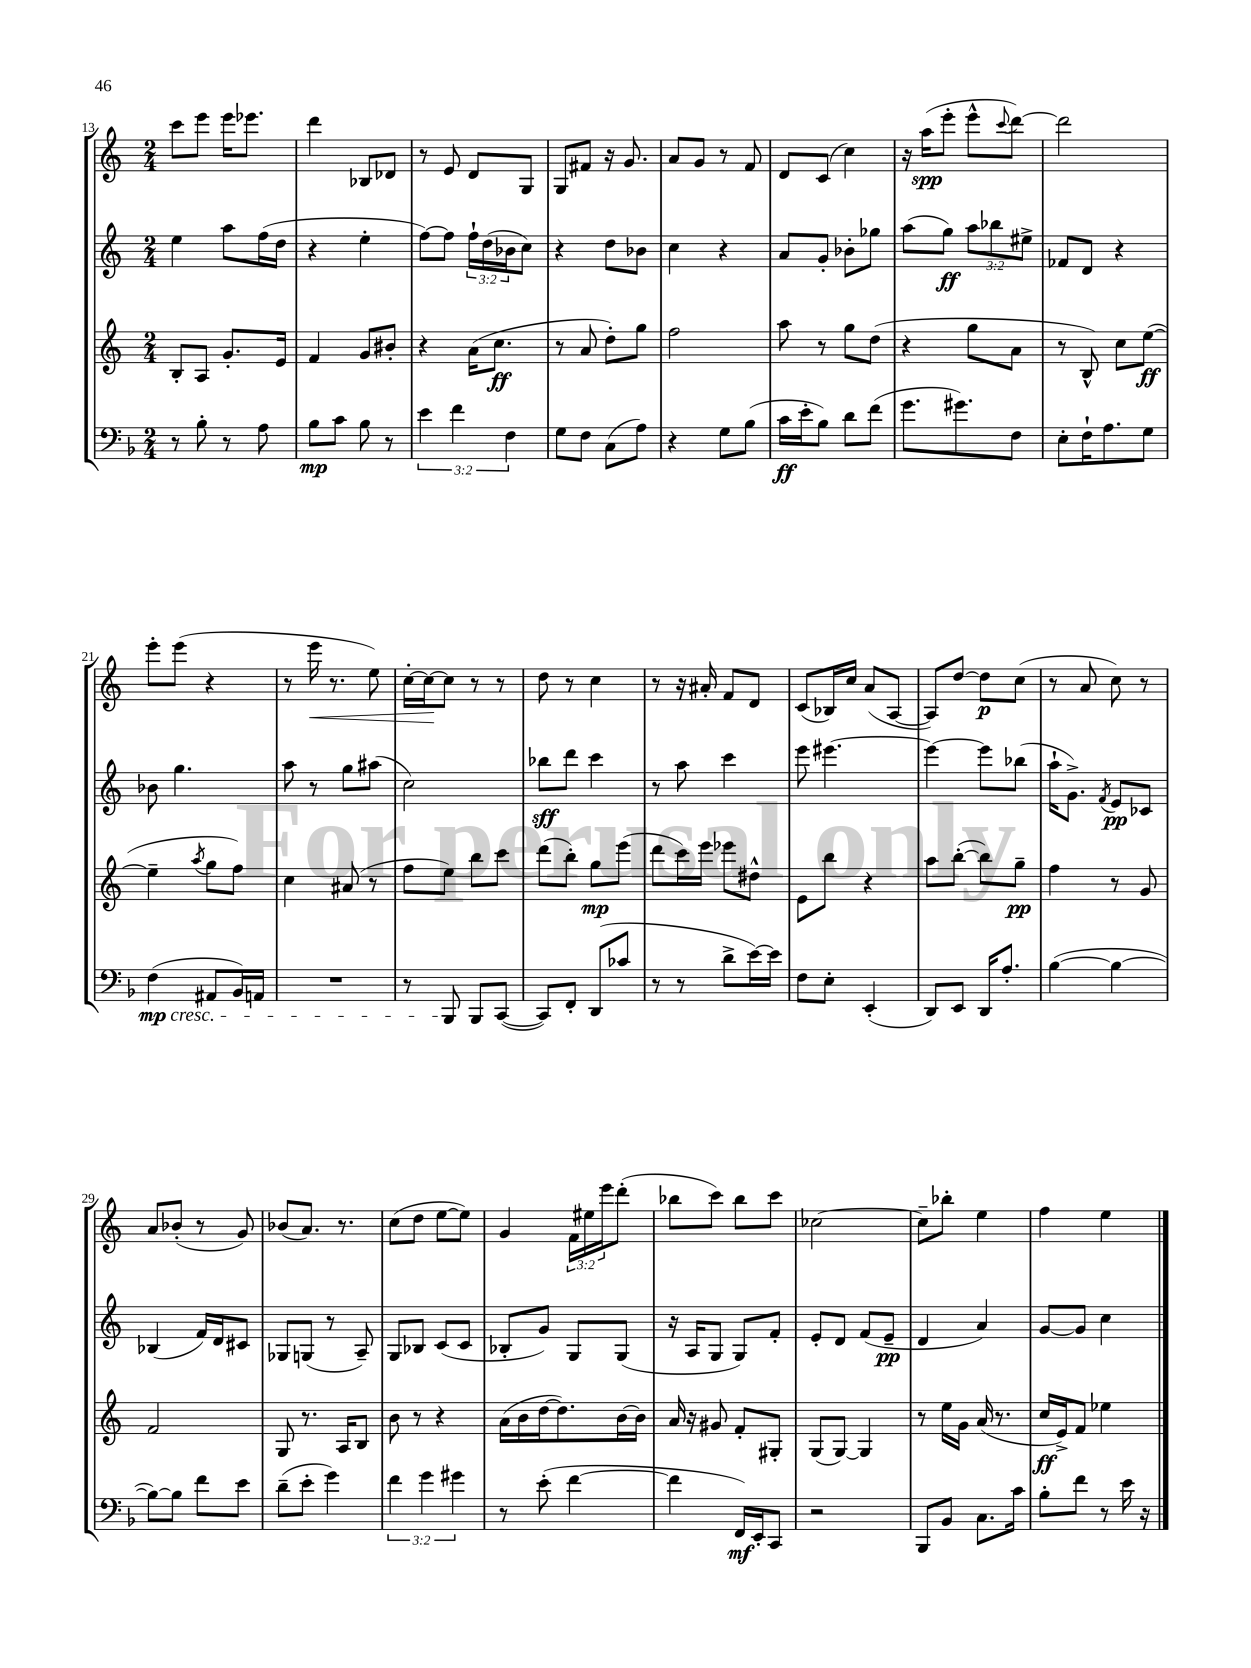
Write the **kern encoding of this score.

**kern	**kern	**kern	**kern
*staff4	*staff3	*staff2	*staff1
*clefF4	*clefG2	*clefG2	*clefG2
*k[b-]	*k[]	*k[]	*k[]
*M2/4	*M2/4	*M2/4	*M2/4
8r	8B'/L	4ee\	8ccc\L
8B-'\	8A/J	.	8eee\J
8r	8.g'/L	8aa\L	16eee\LK
.	.	.	8.eee-\J
8A\	.	(16ff\L	.
.	16e/Jk	16dd\JJ	.
=	=	=	=
8B-\L	4f/	4r	4ddd\
8c\J	.	.	.
8B-\	8g/L	4ee'\	8B-/L
8r	8b#'/J	.	8d-/J
=	=	=	=
6e\	4r	[8ff\L)	8r
.	.	8ff\]J	8e/
6f\	.	.	.
.	(16a\LK	24ff`\LL	8d/L
.	.	(24dd\	.
.	8.cc\J	.	.
6F\	.	24b-\J	.
.	.	8cc\J)	8G/J
=	=	=	=
8G\L	8r	4r	8G/L
8F\J	8a/	.	8f#/J
(8C\L	8dd'\L)	8dd\L	16r
.	.	.	8.g/
8A\J)	8gg\J	8b-\J	.
=	=	=	=
4r	2ff\	4cc\	8a/L
.	.	.	8g/J
8G\L	.	4r	8r
(8B-\J	.	.	8f/
=	=	=	=
16c\LL	8aa\	8a/L	8d/L
16e'\J	.	.	.
8B-\J)	8r	8g'/J	(8c/J
8d\L	8gg\L	8b-'\L	4cc\)
(8f\J	(8dd\J	8gg-\J	.
=	=	=	=
8.g\L	4r	(8aa\L	16r
.	.	.	(16aa\LK
.	.	8gg\J)	8eee'\J
8.g#\)	.	.	.
.	8gg\L	12aa\L	8eee^^\L
.	.	12bb-\	.
.	.	.	8qqccc/
8F\J	8a\J	.	[8ddd\J)
.	.	12ee#^\J	.
=	=	=	=
8E'\L	8r	8f-/L	2ddd\]
16F`\K	8B^^/)	8d/J	.
8.A\	.	.	.
.	8cc\L	4r	.
8G\J	([8ee\J	.	.
=	=	=	=
(4F\	4ee~\]	8b-\	8eee'\L
.	.	4.gg\	(8eee\J
.	8qaa/	.	.
8AA#/L	8gg\L	.	4r
16BB-/L)	8ff\J)	.	.
16AA/JJ	.	.	.
=	=	=	=
2r	4cc\	8aa\	8r
.	.	8r	16eee\
.	.	.	8.r
.	(8a#/	8gg\L	.
.	8r	(8aa#\J	8ee\)
=	=	=	=
8r	8ff\L	2cc\)	[16cc'\LL
.	.	.	16cc\_J
8BBB-/	8ee\J)	.	8cc\]J
8BBB-/L	8bb\L	.	8r
([8CC/J	8ccc\J	.	8r
=	=	=	=
8CC/]L)	(8ddd\L	8bb-\L	8dd\
8FF'/J	8bb'\J)	8ddd\J	8r
(8DD/L	8gg\L	4ccc\	4cc\
8c-/J	(8eee\J	.	.
=	=	=	=
8r	8ddd\L	8r	8r
8r	16ccc\L)	8aa\	16r
.	16eee\JJ	.	16a#'/
8d^\L	8eee-\L	4ccc\	8f/L
[16e\L)	8dd#^^\J	.	8d/J
16e\]JJ	.	.	.
=	=	=	=
8F\L	8e\L	8eee\	(8c/L
8E'\J	8bb\J	[4.eee#\	16B-/L)
.	.	.	16cc/JJ
(4EE'/	4r	.	(8a/L
.	.	.	[8A/J
=	=	=	=
8DD/L)	8aa\L	4eee#\_	8A/]L)
8EE/J	([8bb'\J	.	[8dd/J
16DD/LK	8bb\]L)	8eee#\]L	8dd\]L
8.A'/J	.	.	.
.	8gg~\J	(8bb-\J	(8cc\J
=	=	=	=
([4B-\	4ff\	16aa`\LK	8r
.	.	8.g^\J)	.
.	.	.	8a/
.	.	8qf/	.
4B-\_	8r	8e/L	8cc\)
.	8g/	8c-/J	8r
=	=	=	=
8B-\_L)	2f/	(4B-/	8a/L
8B-\]J	.	.	(8b-'/J
8f\L	.	16f/LL)	8r
.	.	16d/J	.
8e\J	.	8c#/J	8g/)
=	=	=	=
(8d~\L	8G/	8G-/L	(8b-/L
8e'\J	8.r	(8G/J	8.a/J)
4g\)	.	8r	.
.	16A/LK	.	8.r
.	8B/J	8A~/)	.
=	=	=	=
6f\	8b\	8G/L	(8cc\L
.	8r	8B-/J	8dd\J
6g\	.	.	.
.	4r	(8c/L	[8ee\L
6g#\	.	.	.
.	.	8c/J	8ee\]J)
=	=	=	=
8r	(16a\LL	8B-'/L	4g/
.	16b\	.	.
(8e'\	[16dd\J	8g/J)	.
.	8.dd\])	.	.
[4f\	.	8G/L	24f\LL
.	.	.	24ee#\
.	.	.	24eee\J
.	[16b\L	(8G/J	(8ddd'\J
.	16b\]JJ	.	.
=	=	=	=
4f\]	16a/	16r	8bb-\L
.	16r	16A/LK	.
.	8g#/	8G/J	8ccc\J)
16FF/LL)	8f'/L	8G/L)	8bb-\L
16EE'/J	.	.	.
8CC/J	8G#'/J	8f'/J	8ccc\J
=	=	=	=
2r	(8G/L	8e'/L	[2cc-\
.	[8G/J)	8d/J	.
.	4G/]	(8f/L	.
.	.	8e~/J	.
=	=	=	=
8BBB-/L	8r	4d/	8cc-~\]L
8BB-/J	16ee\LL	.	8bb-'\J
.	16g\JJ	.	.
8.C\L	(16a/	4a/)	4ee\
.	8.r	.	.
16c\Jk	.	.	.
=	=	=	=
8B-'\L	16cc/LL	[8g/L	4ff\
.	16e^/J)	.	.
8f\J	8f/J	8g/]J	.
8r	4ee-\	4cc\	4ee\
16e\	.	.	.
16r	.	.	.
==	==	==	==
*-	*-	*-	*-
